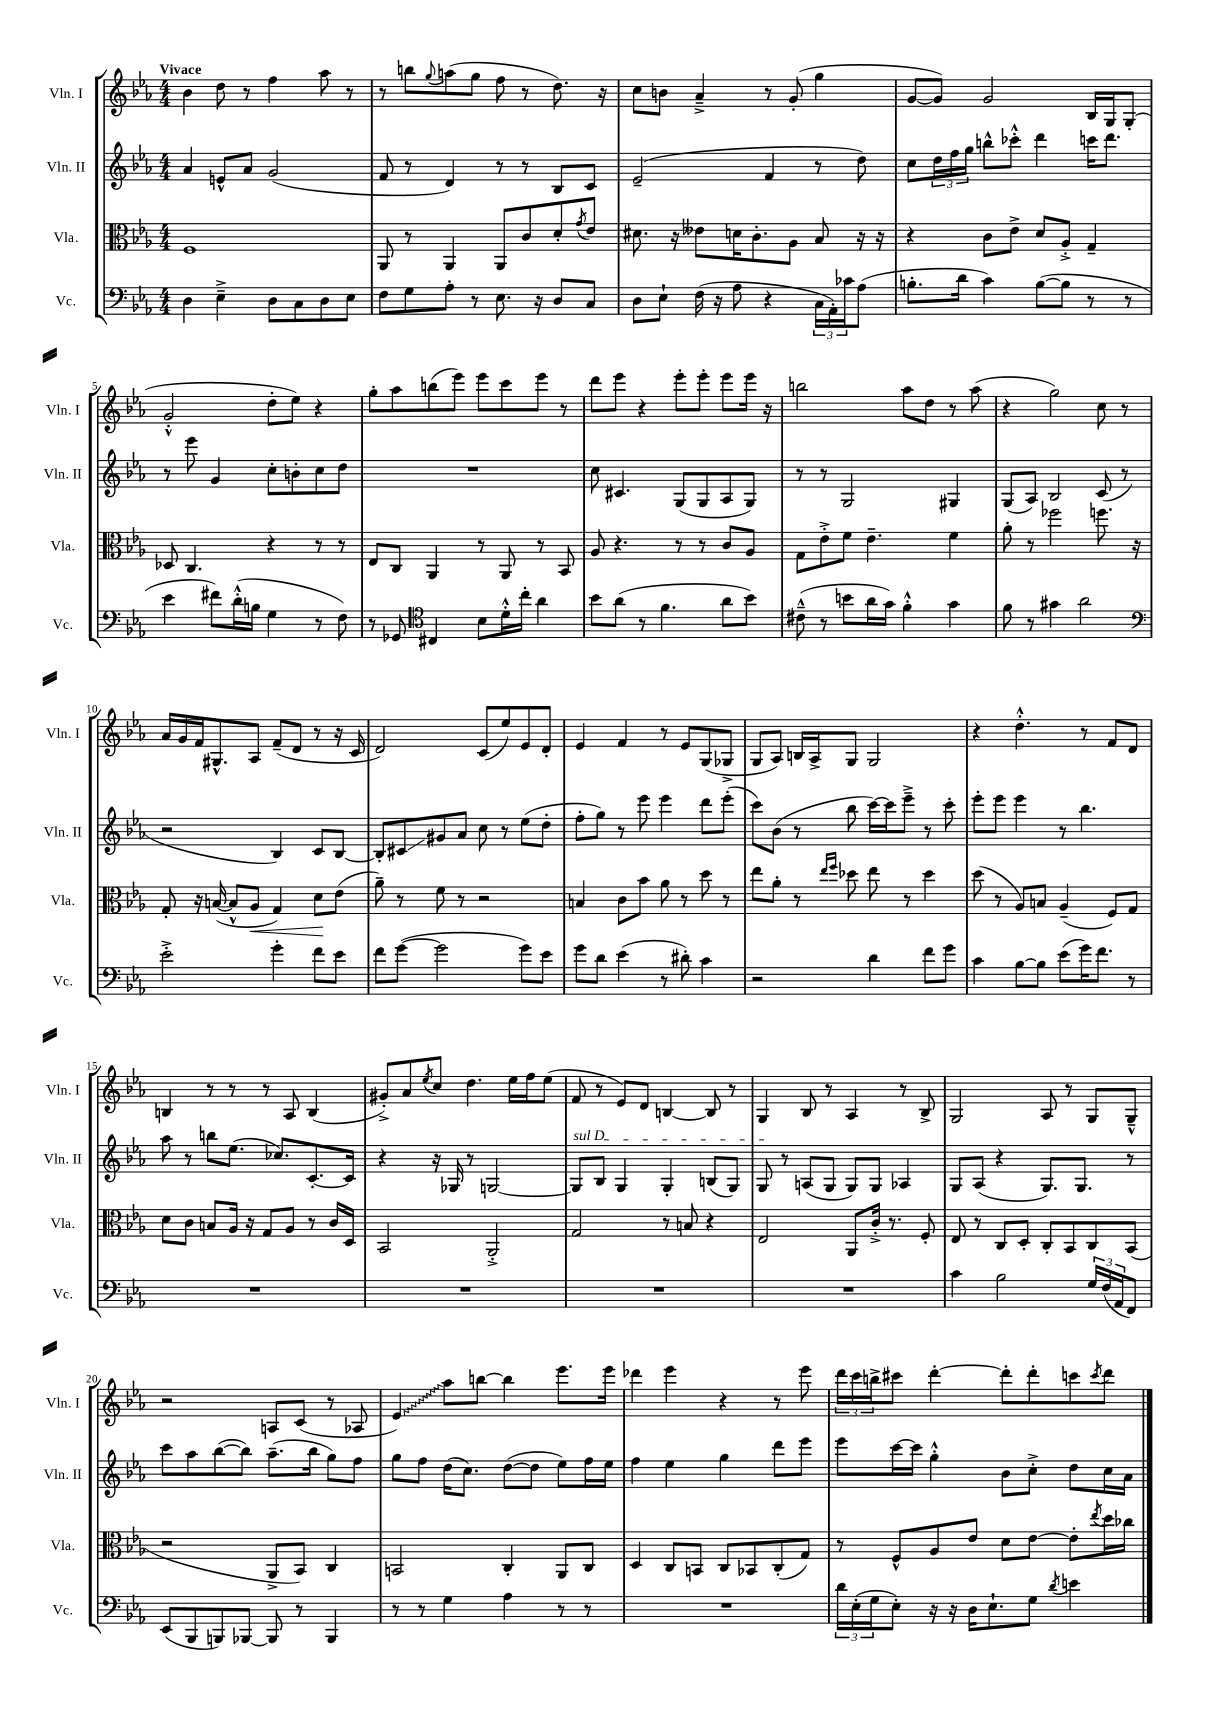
<<
\new StaffGroup <<
\new Staff = "s0" \with { instrumentName = "Vln. I" shortInstrumentName = "Vln. I" } {
    \clef treble \key ees \major \numericTimeSignature \time 4/4 \tempo "Vivace"
    bes'4 d''8 r8 f''4 aes''8 r8 |
    r8 b''8 \appoggiatura { g''8 } a''8( g''8 f''8 r8 d''8.) r16 |
    c''8 b'8 aes'4---> r8 g'8-.( g''4 |
    g'8~ g'8) g'2 bes16 g16 g8-.( |
    g'2-.-^ d''8-. ees''8) r4 |
    g''8-. aes''8 b''8( ees'''8) ees'''8 c'''8 ees'''8 r8 |
    d'''8 ees'''8 r4 ees'''8-. ees'''8-. ees'''8 ees'''16 r16 |
    b''2 aes''8 d''8 r8 aes''8( |
    r4 g''2) c''8 r8 |
    aes'16 g'16 f'16 gis8.-^ aes8 f'8--( d'8 r8 r16 c'16 |
    d'2) c'8( ees''8) ees'8 d'8-. |
    ees'4 f'4 r8 ees'8 g8( ges8-> |
    g8 aes8) b16 aes16-> g8 g2 |
    r4 d''4.-.-^ r8 f'8 d'8 |
    b4 r8 r8 r8 aes8 b4( |
    gis'8-.->) aes'8 \acciaccatura { ees''8 } c''8 d''4. ees''16 f''16 ees''8( |
    f'8 r8 ees'8) d'8 b4~ b8 r8 |
    g4 bes8 r8 aes4 r8 bes8-> |
    g2 aes8 r8 g8 g8---^ |
    r2 a8 c'8( r8 aes8 |
    \once \override Glissando.style = #'zigzag ees'4\glissando) aes''8 b''8~ b''4 ees'''8. ees'''16 |
    des'''4 ees'''4 r4 r8 ees'''8 |
    \tuplet 3/2 { d'''16 c'''16 b''16-> } cis'''8 d'''4~-. d'''8-. d'''8-. c'''8 \acciaccatura { c'''8 } d'''8 \bar "|." |
}
\new Staff = "s1" \with { instrumentName = "Vln. II" shortInstrumentName = "Vln. II" } {
    \clef treble \key ees \major \numericTimeSignature \time 4/4
    aes'4 e'8-^ aes'8 g'2( |
    f'8 r8 d'4) r8 r8 bes8 c'8 |
    ees'2--( f'4 r8 d''8) |
    c''8 \tuplet 3/2 { d''16 f''16 g''16 } b''8-^ ces'''8-.-^ d'''4 c'''16 d'''8. |
    r8 ees'''8 g'4 c''8-. b'8-. c''8 d''8 |
    R1 |
    c''8 cis'4. g8( g8 aes8 g8) |
    r8 r8 g2 gis4 |
    g8( aes8) bes2 c'8( r8 |
    r2 bes4) c'8 bes8~ |
    bes8-. cis'8\glissando gis'8 aes'8 c''8 r8 ees''8( d''8-. |
    f''8-. g''8) r8 ees'''8 ees'''4 d'''8 ees'''8-.( |
    c'''8) bes'8( r8 bes''8 c'''16~) c'''16 ees'''8---> r8 c'''8-. |
    ees'''8-. ees'''8 ees'''4 r8 bes''4. |
    aes''8 r8 b''8 ees''8.( ces''8.) c'8.~-. c'16 |
    r4 r16 ges16 r8 g2~ |
    \once \override TextSpanner.bound-details.left.text = \markup { \italic "sul D" } g8\startTextSpan bes8 g4 g4-. b8( g8) |
    g8\stopTextSpan r8 a8( g8 g8) g8 aes4 |
    g8 aes8( r4 g8.) g8. r8 |
    c'''8 aes''8 bes''8~( bes''8) aes''8.--( bes''16 g''8) f''8 |
    g''8 f''8 d''16( c''8.) d''8~( d''8 ees''8) f''16 ees''16 |
    f''4 ees''4 g''4 d'''8 ees'''8 |
    ees'''8 c'''16~ c'''16 g''4-.-^ bes'8 c''8-.-> d''8 c''16 aes'16 \bar "|." |
}
\new Staff = "s2" \with { instrumentName = "Vla." shortInstrumentName = "Vla." } {
    \clef alto \key ees \major \numericTimeSignature \time 4/4
    f1 |
    aes,8 r8 aes,4 aes,8 c'8 d'8-. \acciaccatura { g'8 } ees'8 |
    dis'8. r16 eeses'8 d'16 c'8.-. aes8 bes8 r16 r16 |
    r4 c'8 ees'8-> d'8 aes8-.-> g4-- |
    des8 c4. r4 r8 r8 |
    ees8 c8 aes,4 r8 aes,8 r8 bes,8 |
    aes8 r4. r8 r8 c'8 aes8 |
    g8 ees'8-.-> f'8 ees'4.-- f'4 |
    aes'8-. r8 fes''2 f''8. r16 |
    g8-. r16 b16~( b8-^ aes8\< g4) d'8\! ees'8( |
    aes'8--) r8 f'8 r8 r2 |
    b4 c'8 bes'8 aes'8 r8 d''8 r8 |
    ees''8 aes'8-. r8 \grace { ees''16 f''16 } des''8 ees''8 r8 des''4 |
    d''8( r8 aes8) b8 aes4--( f8) g8 |
    d'8 c'8 b8 aes16 r16 g8 aes8 r8 c'16 d16 |
    bes,2 aes,2-.-> |
    g2 r8 b8 r4 |
    ees2 aes,8 c'16-.-> r8. f8-. |
    ees8 r8 c8 d8-. c8-. bes,8 c8 bes,8( |
    r2 aes,8-> bes,8) c4 |
    b,2 c4-. aes,8 c8 |
    d4 c8 b,8 c8 bes,8 c8-.( g8) |
    r8 f8-^ aes8 ees'8 d'8 ees'8~ ees'8-. \acciaccatura { ees''8 } d''16 ces''16 \bar "|." |
}
\new Staff = "s3" \with { instrumentName = "Vc." shortInstrumentName = "Vc." } {
    \clef bass \key ees \major \numericTimeSignature \time 4/4
    d4 ees4---> d8 c8 d8 ees8 |
    f8 g8 aes8-. r8 ees8. r16 d8 c8 |
    d8 ees8-! f16( r16 aes8 r4 \tuplet 3/2 { c16 aes,16-.) ces'16 } aes8( |
    b8.-. d'16 c'4) b8~( b8 r8 r8 |
    ees'4 fis'8) d'16-.-^( b16 g4 r8 f8) |
    r8 ges,8 \clef tenor cis4 bes8 d'16-.-^ c''16-. aes'4 |
    bes'8 aes'8( r8 f'4. aes'8 bes'8) |
    cis'8---^( r8 b'8 aes'16 g'16) f'4-.-^ g'4 |
    f'8 r8 gis'4 aes'2 |
    \clef bass ees'2-.-> g'4-. f'8 ees'8 |
    f'8 g'8~( g'2 g'8) ees'8 |
    g'8 d'8 ees'4( r8 dis'8-.) c'4 |
    r2 d'4 f'8 g'8 |
    c'4 bes8~ bes8 ees'8( g'16) f'8. r8 |
    R1 |
    R1 |
    R1 |
    R1 |
    c'4 bes2 \tuplet 3/2 { g16 f16( aes,16 } f,8) |
    ees,8( bes,,8 b,,8) bes,,8~ bes,,8 r8 bes,,4 |
    r8 r8 g4 aes4 r8 r8 |
    R1 |
    \tuplet 3/2 { d'16 ees16-.( g16 } ees8-.) r16 r16 d16 ees8.-! g8 \acciaccatura { d'8 } e'4 \bar "|." |
}
>>
>>
